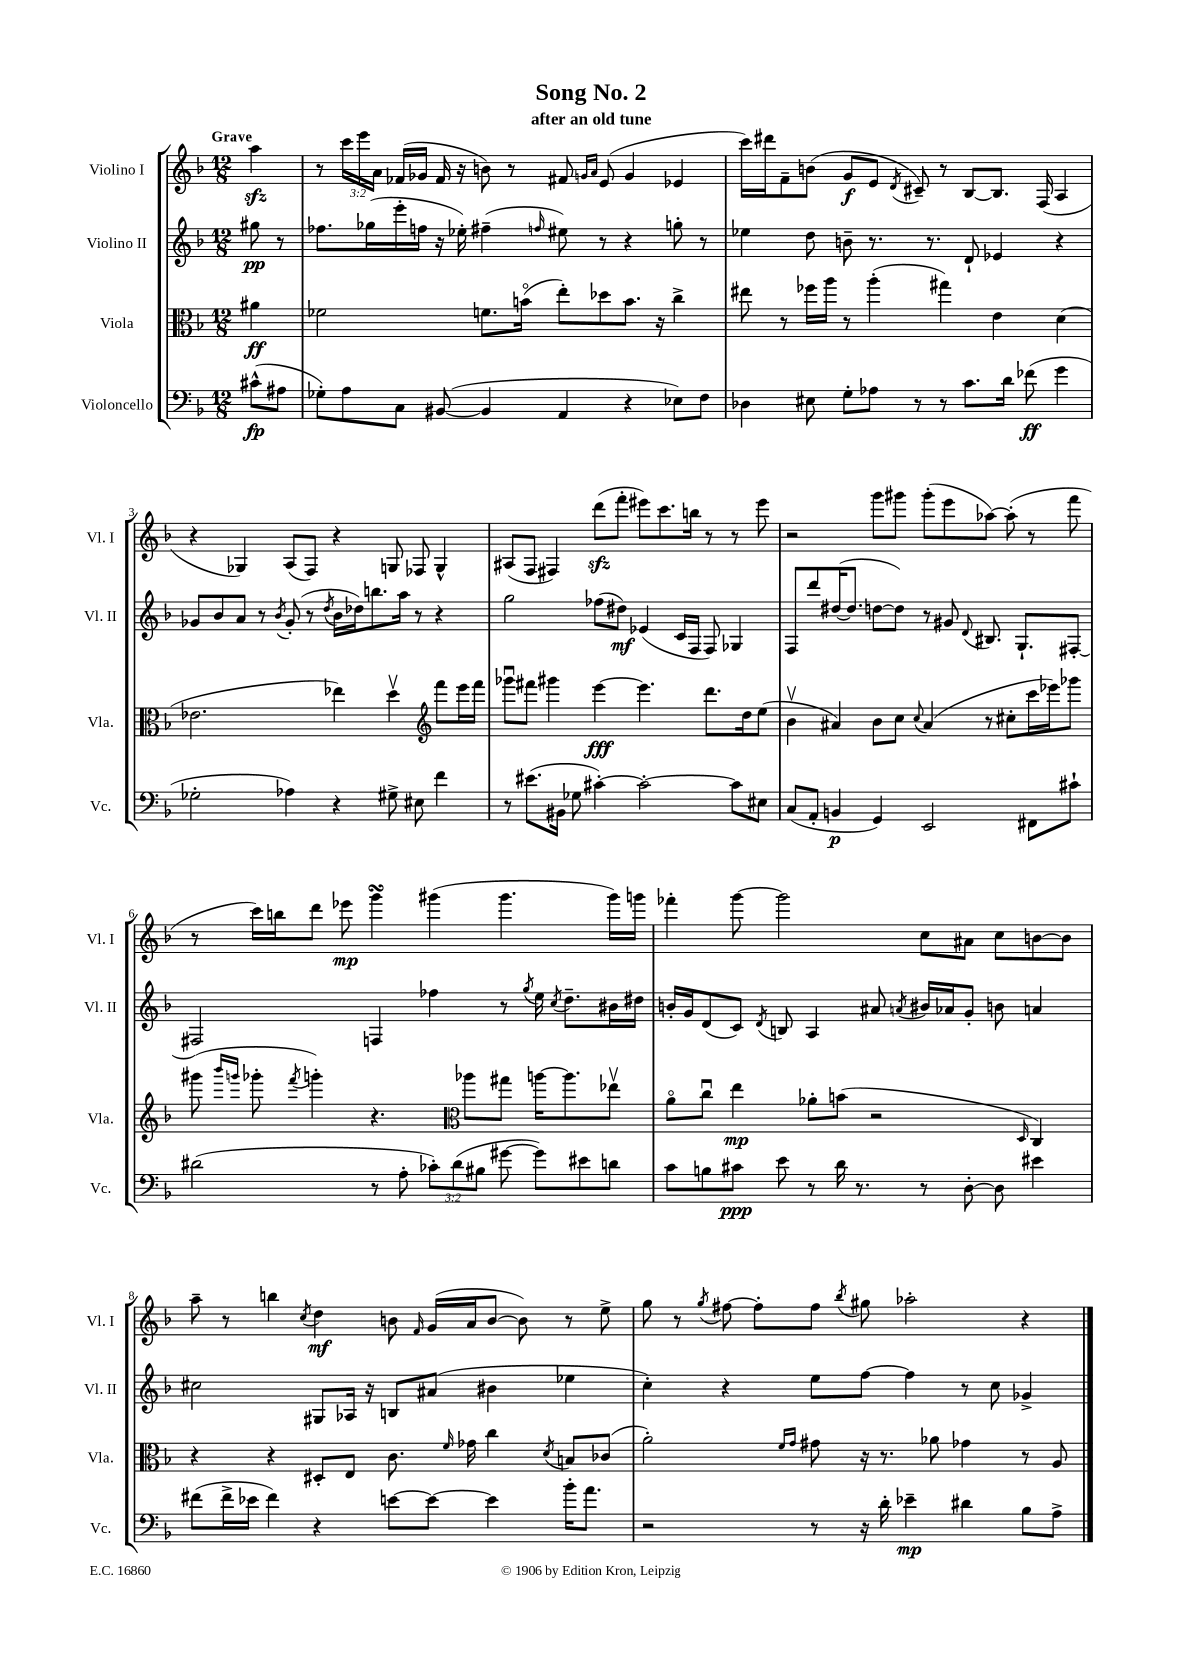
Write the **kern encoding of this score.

**kern	**dynam	**kern	**dynam	**kern	**dynam	**kern	**dynam
*part4	*part4	*part3	*part3	*part2	*part2	*part1	*part1
*staff4	*staff4	*staff3	*staff3	*staff2	*staff2	*staff1	*staff1
*I"Violoncello	*	*I"Viola	*	*I"Violino II	*	*I"Violino I	*
*I'Vc.	*	*I'Vla.	*	*I'Vl. II	*	*I'Vl. I	*
*clefF4	*	*clefC3	*	*clefG2	*	*clefG2	*
*k[b-]	*	*k[b-]	*	*k[b-]	*	*k[b-]	*
*M12/8	*	*M12/8	*	*M12/8	*	*M12/8	*
=	=	=	=	=	=	=	=
!	!	!	!	!	!	!LO:TX:a:B:t=Grave	!
(8c#X^^\L	fp	4a#X\	ff	8gg#X\	pp	4aazz\	.
8A#X\J	.	.	.	8r	.	.	.
=1	=1	=1	=1	=1	=1	=1	=1
8G-X'\L)	.	2f-X\	.	8.ff-X\L	.	8r	.
8A\	.	.	.	.	.	24ccc\LL	.
.	.	.	.	.	.	24eee\	.
.	.	.	.	(16gg-X\L	.	.	.
.	.	.	.	.	.	24a\JJ	.
8C\J	.	.	.	16eee'\	.	(16f-X/LL	.
.	.	.	.	16ffn\JJ	.	16g-X/JJ	.
([8BB#X/	.	.	.	16r	.	16f-/	.
.	.	.	.	16ee-X'\)	.	16r	.
4BB#/]	.	8.fn\L	.	(4ff#X~\	.	8bn\)	.
.	.	.	.	.	.	8r	.
.	.	(16bn\Jk	.	.	.	.	.
.	.	.	.	16qqffn/	.	.	.
4AA/	.	8ee'\L)	.	8ee#X\)	.	8f#X/	.
.	.	.	.	.	.	16qqgn/LL	.
.	.	.	.	.	.	16qqa/JJ	.
.	.	8dd-X\	.	8r	.	(8e/	.
4r	.	8.b\J	.	4r	.	4g/	.
.	.	16r	.	.	.	.	.
8E-X\L)	.	4cc^\	.	8ggn'\	.	4e-X/	.
8F\J	.	.	.	8r	.	.	.
=2	=2	=2	=2	=2	=2	=2	=2
4D-X\	.	8ee#X\	.	4ee-X\	.	16ccc\LL)	.
.	.	.	.	.	.	16ddd#X\J	.
.	.	8r	.	.	.	8f~\	.
8E#X\	.	16ff-X\LL	.	8dd\	.	(8bn\J	.
.	.	16aa\JJ	.	.	.	.	.
8G'\L	.	8r	.	8bn~\	.	8g/L	f
8A-X\J	.	(4aa'\	.	8.r	.	8e/J	.
.	.	.	.	.	.	8qd/	.
8r	.	.	.	.	.	8c#X~/)	.
.	.	.	.	8.r	.	.	.
8r	.	4gg#X\)	.	.	.	8r	.
8.c\L	.	.	.	8d`/	.	[8B-/L	.
.	.	4e\	.	4e-X/	.	8.B-/J]	.
16d\Jk	.	.	.	.	.	.	.
(8f-X\	ff	.	.	.	.	.	.
.	.	.	.	.	.	(16F/	.
4g\	.	(4d\	.	4r	.	4A/	.
!!LO:LB:g=z
=3	=3	=3	=3	=3	=3	=3	=3
2G-X'\	.	2.e-X\	.	8g-X/L	.	4r	.
.	.	.	.	8b-/	.	.	.
.	.	.	.	8a/J	.	4G-X/)	.
.	.	.	.	8r	.	.	.
.	.	.	.	8qb-/	.	.	.
4A-X\)	.	.	.	(8g-'/	.	(8A/L	.
.	.	.	.	8r	.	8F/J)	.
.	.	.	.	8qdd/	.	.	.
4r	.	4ee-X\)	.	16b-\LL	.	4r	.
.	.	.	.	16dd-X\J)	.	.	.
.	.	.	.	8.bbn\	.	.	.
8G#X^\	.	4ddv\	.	.	.	8Gn/	.
.	.	.	.	16aa\Jk	.	.	.
8E#X\	.	.	.	8r	.	8F-X/	.
*	*	*clefG2	*	*	*	*	*
4f\	.	8fff\L	.	4r	.	4G^^/	.
.	.	16eee\L	.	.	.	.	.
.	.	16fff\JJ	.	.	.	.	.
=4	=4	=4	=4	=4	=4	=4	=4
8r	.	8ggg-Xu\L	.	2gg\	.	(8A#X/L	.
(8.e#X\L	.	8fff#X\J	.	.	.	8F/J	.
.	.	4ggg#X\	.	.	.	4F#X/)	.
16BB#X\Jk	.	.	.	.	.	.	.
8G-X\	.	.	.	.	.	.	.
[4c#X'\)	.	[4eee\	fff	(8ff-X\L	.	(8dddzz\L	.
.	.	.	.	8dd#X\J)	mf	8fff'\J	.
2c#'\_	.	4.eee\]	.	(4e-X/	.	8eee#X\L)	.
.	.	.	.	.	.	8.ccc\	.
.	.	.	.	16c/LL	.	.	.
.	.	.	.	16F/JJ	.	16bbn\Jk	.
.	.	8.ddd\L	.	8F/)	.	8r	.
8c#\L]	.	.	.	4G-X/	.	8r	.
.	.	16dd\k	.	.	.	.	.
8E#X\J	.	(8ee\J	.	.	.	8eee#\	.
=5	=5	=5	=5	=5	=5	=5	=5
(8C/L	.	4b-v\	.	8F/L	.	2r	.
8AA'/J	.	.	.	8ddd/	.	.	.
4BBn/	p	4a#X/)	.	([16dd#X/K	.	.	.
.	.	.	.	8.dd#/J]	.	.	.
4GG/)	.	8b-\L	.	[8ddn\L	.	8ggg\L	.
.	.	8cc\J	.	8dd\J])	.	8ggg#X\J	.
.	.	8qqcc/	.	.	.	.	.
2EE/	.	(4a#/	.	8r	.	(8ggg#'\L	.
.	.	.	.	8g#X/	.	8eee\	.
.	.	.	.	8qqd/	.	.	.
.	.	8r	.	8.B#X/	.	[8aa-X\J)	.
.	.	8cc#X'\L	.	.	.	(8aa-'\]	.
.	.	.	.	8.G`/L	.	.	.
8FF#X\L	.	16ccc\L	.	.	.	8r	.
.	.	16eee-X\J)	.	.	.	.	.
8c#X`\J	.	8ggg-X\J	.	[8F#X'/J	.	8fff\	.
!!LO:LB:g=z
=6	=6	=6	=6	=6	=6	=6	=6
(2d#X\	.	(8ggg#X\	.	2F#X/]	.	8r	.
.	.	16qqbbb-/LL	.	.	.	.	.
.	.	16qqgggn/JJ	.	.	.	.	.
.	.	8ggg-X'\	.	.	.	16ccc\LL)	.
.	.	.	.	.	.	16bbn\J	.
.	.	8qfff/	.	.	.	.	.
.	.	4gggn'\)	.	.	.	8ddd\J	.
.	.	.	.	.	.	8eee-X\	mp
8r	.	4.r	.	4Fn/	.	4gggsSSS\	.
8A'\	.	.	.	.	.	.	.
12c-X'\L)	.	.	.	4ff-X\	.	(4ggg#X\	.
(12d#\	.	.	.	.	.	.	.
*	*	*clefC3	*	*	*	*	*
.	.	8aa-X\L	.	.	.	.	.
12B#X\J	.	.	.	.	.	.	.
[8g#X\	.	8gg#X\J	.	8r	.	4.ggg#\	.
.	.	.	.	8qgg/	.	.	.
8g#\L])	.	[16aan\KL	.	16ee\	.	.	.
.	.	.	.	8qcc/	.	.	.
.	.	8.aa\]	.	8.dd~\L	.	.	.
8e#X\	.	.	.	.	.	.	.
8dn\J	.	8ee-Xv\J	.	16b#X\L	.	16ggg#\LL)	.
.	.	.	.	16dd#X\JJ	.	16gggn\JJ	.
=7	=7	=7	=7	=7	=7	=7	=7
8c\L	.	8a\L	.	16bn'/LL	.	4fff-X'\	.
.	.	.	.	16g/J	.	.	.
8Bn\	.	8ccu\J	.	(8d/	.	.	.
8c#X\J	ppp	4ee\	mp	8c/J)	.	[8ggg\	.
.	.	.	.	8qd/	.	.	.
8e\	.	.	.	8Bn/	.	2ggg\]	.
8r	.	8a-X'\L	.	4A/	.	.	.
16d\	.	(8bn\J	.	.	.	.	.
8.r	.	.	.	.	.	.	.
.	.	2r	.	8a#X/	.	.	.
.	.	.	.	8qan/	.	.	.
8r	.	.	.	16b#X/LL	.	8cc\L	.
.	.	.	.	16a-X/J	.	.	.
[8D'\	.	.	.	8g'/J	.	8a#X\J	.
8D\]	.	.	.	8bn\	.	8cc\L	.
.	.	16qqD/	.	.	.	.	.
4e#X\	.	4C/)	.	4an/	.	[8bn\	.
.	.	.	.	.	.	8b\J]	.
!!LO:LB:g=z
=8	=8	=8	=8	=8	=8	=8	=8
(8f#X\L	.	4r	.	2cc#X\	.	8aa~\	.
16f#^\L	.	.	.	.	.	8r	.
16e-X\JJ	.	.	.	.	.	.	.
4f#\)	.	4r	.	.	.	4bbn\	.
.	.	.	.	.	.	8qcc/	.
4r	.	8D#X'/L	.	8G#X/L	.	4dd\	mf
.	.	8E/J	.	16A-X/Jk	.	.	.
.	.	.	.	16r	.	.	.
[8en\L	.	8.c\	.	8Bn/L	.	8bn\	.
.	.	.	.	.	.	16qqf/	.
8e\J_	.	.	.	(8a#X/J	.	(16g/LL	.
.	.	16qqf/	.	.	.	.	.
.	.	16g-X\	.	.	.	16a/J	.
4e\]	.	4cc\	.	4b#X\	.	[8b/J	.
.	.	.	.	.	.	8b\])	.
.	.	8qd/	.	.	.	.	.
16b-'\KL	.	8Bn/L	.	4ee-X\	.	8r	.
8.a\J	.	.	.	.	.	.	.
.	.	(8c-X/J	.	.	.	8ee^\	.
=9	=9	=9	=9	=9	=9	=9	=9
2r	.	2a'\)	.	4cc'\)	.	8gg\	.
.	.	.	.	.	.	8r	.
.	.	.	.	.	.	8qgg/	.
.	.	.	.	4r	.	[8ff#X\	.
.	.	.	.	.	.	8ff#'\L]	.
.	.	16qqf/LL	.	.	.	.	.
.	.	16qqg/JJ	.	.	.	.	.
8r	.	8g#X\	.	8ee\L	.	8ff#\J	.
.	.	.	.	.	.	8qbb-/	.
16r	.	16r	.	[8ff\J	.	8gg#X\	.
16d'\	.	8.r	.	.	.	.	.
4e-X~\	mp	.	.	4ff\]	.	2aa-X'\	.
.	.	8a-X\	.	.	.	.	.
4d#X\	.	4g-X\	.	8r	.	.	.
.	.	.	.	8cc\	.	.	.
8B-\L	.	8r	.	4g-X^/	.	4r	.
8A^\J	.	8A/	.	.	.	.	.
==	==	==	==	==	==	==	==
*-	*-	*-	*-	*-	*-	*-	*-
